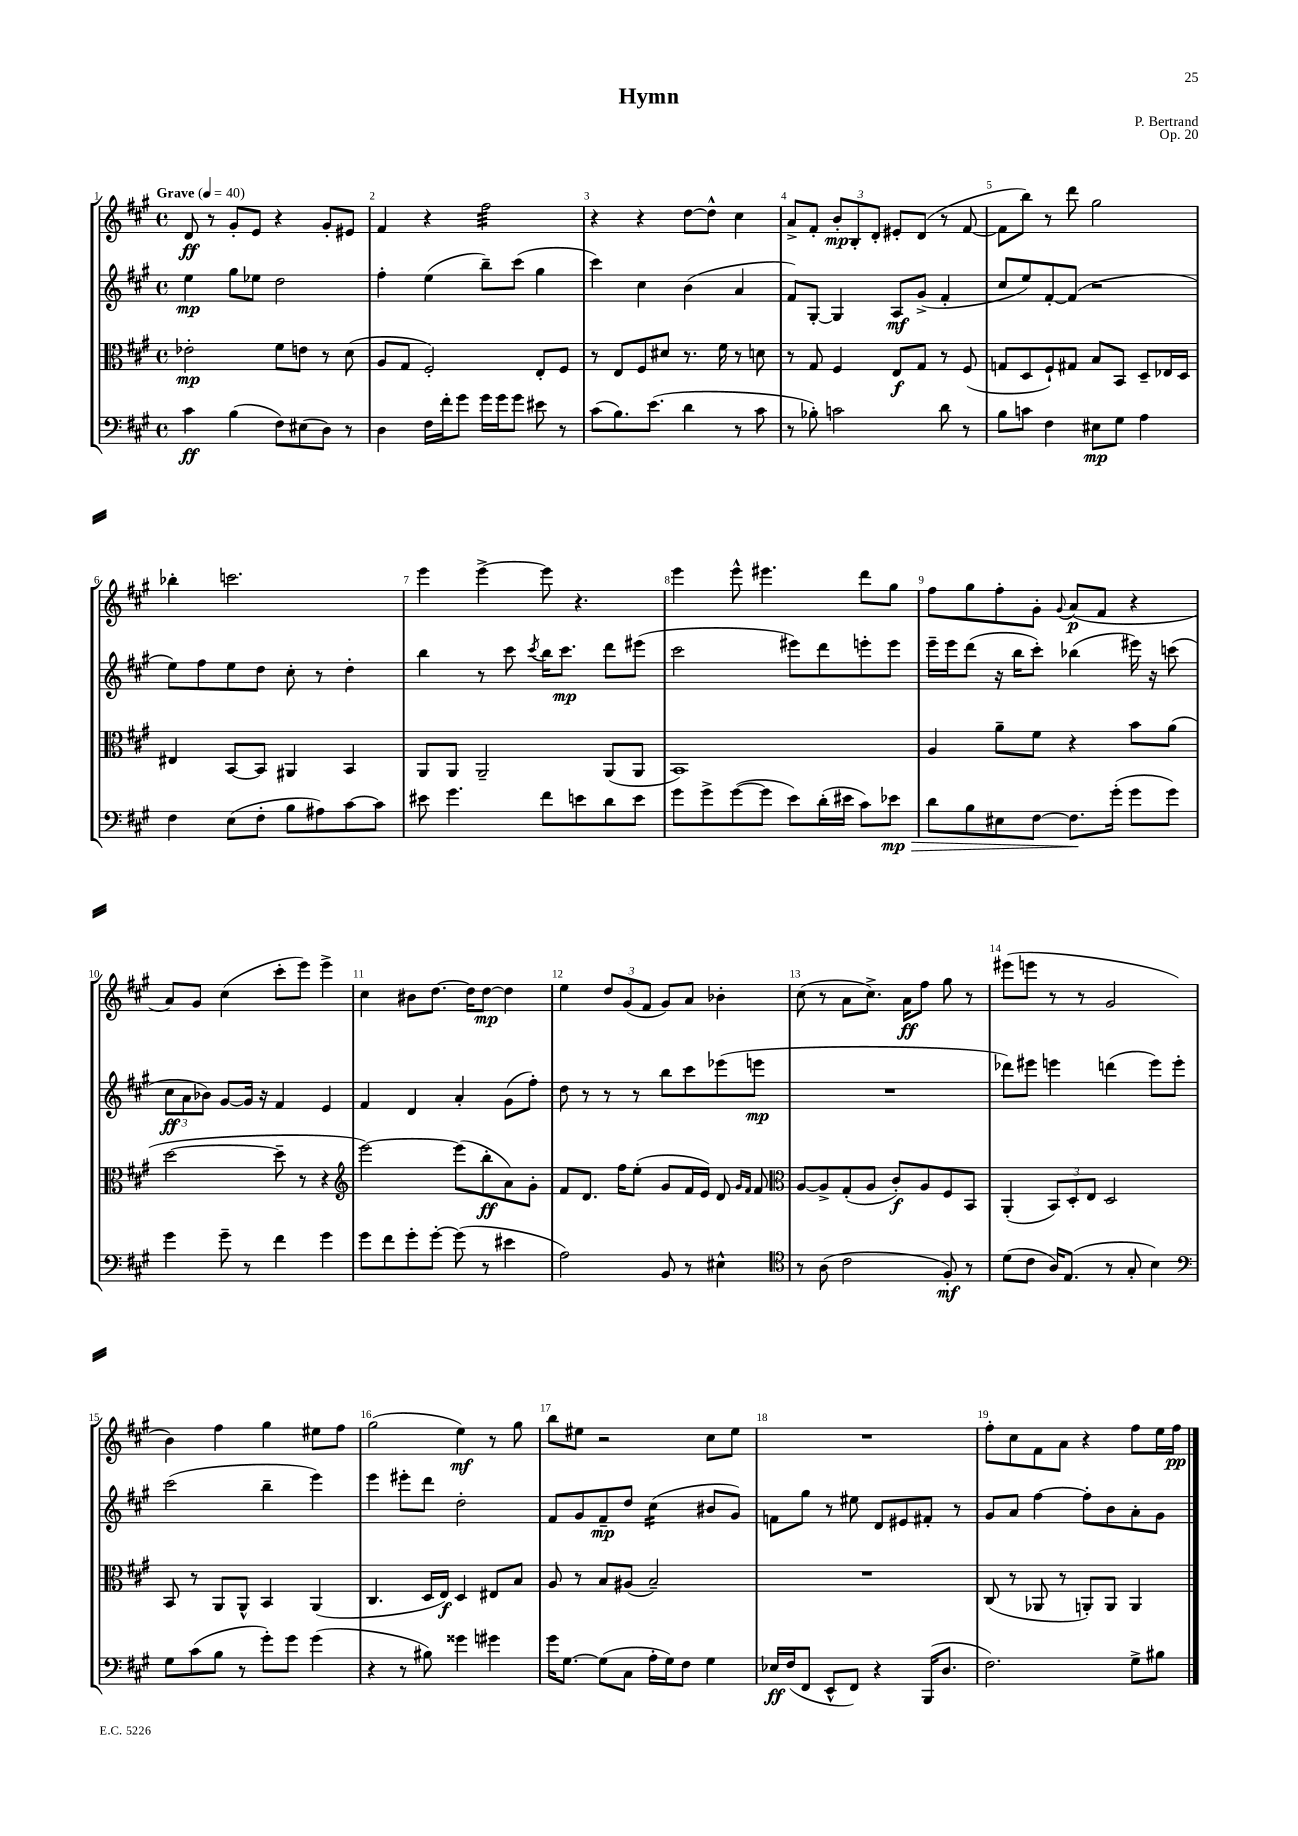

**kern	**kern	**kern	**kern
*staff4	*staff3	*staff2	*staff1
*clefF4	*clefC3	*clefG2	*clefG2
*k[f#c#g#]	*k[f#c#g#]	*k[f#c#g#]	*k[f#c#g#]
*M4/4	*M4/4	*M4/4	*M4/4
*met(c)	*met(c)	*met(c)	*met(c)
*MM40	*MM40	*MM40	*MM40
4c#	2e-'	4ee	8d
.	.	.	8r
(4B	.	8gg#	8g#'
.	.	8ee-	8e
8F#)	8f#	2dd	4r
(8E#	8e	.	.
8D)	8r	.	8g#'
8r	(8d	.	8e#
=	=	=	=
4D	8A	4ff#'	4f#
.	8G#	.	.
16F#	2F#')	(4ee	4r
16f#'	.	.	.
8g#	.	.	.
16g#	.	8bb~)	2ff#
16g#	.	.	.
8g#	.	(8ccc#	.
8e#	8E'	4gg#	.
8r	8F#	.	.
=	=	=	=
(8c#	8r	4ccc#)	4r
8.B)	8E	.	.
.	8F#	4cc#	4r
(8.e	.	.	.
.	8d#	.	.
4d	8.r	(4b	[8dd
.	.	.	8dd^^]
.	16f#	.	.
8r	8r	4a	4cc#
8c#	8d	.	.
=	=	=	=
8r	8r	8f#)	8a^
8B-')	8G#	[8G#'	8f#'
2c	4F#	4G#]	12b'
.	.	.	12B'
.	.	.	12d'
.	8E	8A	8e#'
.	8G#	(8g#^	(8d
8d	8r	4f#'	8r
8r	(8F#	.	[8f#
=	=	=	=
8B	8G	8cc#	8f#]
8c	8D	8ee)	8bb)
4F#	8F#`)	[8f#'	8r
.	8G#	(8f#]	8ddd
8E#	8B	2r	2gg#
8G#	8BB	.	.
4A	8D~	.	.
.	16E-	.	.
.	16D	.	.
=	=	=	=
4F#	4E#	8ee)	4bb-'
.	.	8ff#	.
(8E	[8BB	8ee	2.ccc
8F#'	8BB]	8dd	.
8B	4AA#	8cc#'	.
8A#)	.	8r	.
[8c#	4BB	4dd'	.
8c#]	.	.	.
=	=	=	=
8e#	8AA	4bb	4eee
4.g#	8AA	.	.
.	2AA~	8r	[4eee^
.	.	8ccc#	.
.	.	8qccc#	.
8f#	.	16bb	8eee]
.	.	8.ccc#	.
8e	.	.	4.r
8d	(8AA	8ddd	.
8e	8AA	(8eee#	.
=	=	=	=
8g#	1BB)	2ccc#	4eee
8g#^	.	.	.
([8g#	.	.	8eee^^
8g#]	.	.	4.eee#
8e)	.	8eee#)	.
(16d'	.	8ddd	.
16e#	.	.	.
8c#)	.	8eee'	8ddd
8e-	.	8eee	8gg#
=	=	=	=
8d	4A	16eee~	8ff#
.	.	16eee	.
8B	.	(8ddd	8gg#
8E#	8a~	16r	8ff#'
.	.	16bb	.
[8F#	8f#	8ccc#')	8g#'
.	.	.	8qqg#
8.F#]	4r	(4bb-	(8a
.	.	.	8f#
(16g#'	.	.	.
8g#	8b	16eee#)	4r
.	.	16r	.
8g#)	(8a	(8ccc	.
=	=	=	=
4g#	[2dd	12cc#	8a)
.	.	12a	.
.	.	.	8g#
.	.	12b-)	.
8g#~	.	[8g#	(4cc#
8r	.	16g#]	.
.	.	16r	.
4f#	8dd~]	4f#	8ccc#'
.	8r	.	8eee)
4g#	4r	4e	4eee^
=	=	=	=
*	*clefG2	*	*
8g#	[2eee)	4f#	4cc#
8f#	.	.	.
8g#'	.	4d	8b#
[8g#'	.	.	[8.dd
(8g#]	(8eee]	4a'	.
.	.	.	16dd]
8r	8bb'	.	[8dd
4e#	8a)	(8g#	4dd]
.	8g#'	8ff#')	.
=	=	=	=
2A)	8f#	8dd	4ee
.	8.d	8r	.
.	.	8r	12dd
.	16ff#	.	.
.	.	.	(12g#
.	(8ee'	8r	.
.	.	.	12f#
8BB	8g#	8bb	8g#)
8r	16f#	8ccc#	8a
.	16e)	.	.
4E#^^	8d	(8eee-	4b-'
.	16qqg#	.	.
.	16qqf#	.	.
.	8f#	8eee	.
=	=	=	=
*clefC4	*clefC3	*	*
8r	[8A	1r	(8cc#
(8A	8A^]	.	8r
2c#	(8G#'	.	8a
.	8A	.	8.cc#^)
.	8c#')	.	.
.	.	.	16a
.	8A	.	8ff#
8F#')	8F#	.	8gg#
8r	8BB	.	8r
=	=	=	=
(8d	(4AA'	8ddd-)	(8eee#
8c#	.	8eee#	8eee
16A)	12BB)	4eee	8r
(8.E	.	.	.
.	12D'	.	.
.	.	.	8r
.	12E	.	.
8r	2D	(4ddd	2g#
8G#'	.	.	.
4B)	.	8eee)	.
.	.	8eee'	.
=	=	=	=
*clefF4	*	*	*
8G#	8BB	(2ccc#	4b)
(8c#	8r	.	.
8B	8AA	.	4ff#
8r	8AA^^	.	.
8g#')	4BB	4bb~	4gg#
8g#	.	.	.
(4g#	(4AA	4eee)	8ee#
.	.	.	8ff#
=	=	=	=
4r	4.C#	4eee	(2gg#
8r	.	8eee#'	.
8B#)	16D	8ddd	.
.	16E)	.	.
4g##	4D	2dd'	4ee)
4g#	8E#	.	8r
.	8B	.	8gg#
=	=	=	=
16g#	8A	8f#	8bb
[8.G#	.	.	.
.	8r	8g#	8ee#
(8G#]	8B	8f#~	2r
8C#	(8A#	8dd	.
16A'	2B~)	(4cc#	.
16G#)	.	.	.
8F#	.	.	.
4G#	.	8b#	8cc#
.	.	8g#)	8ee#
=	=	=	=
16E-	1r	8f	1r
(16F#	.	.	.
8FF#	.	8gg#	.
8EE^^	.	8r	.
8FF#)	.	8ee#	.
4r	.	8d	.
.	.	8e#	.
(16BBB	.	8f#'	.
8.D	.	.	.
.	.	8r	.
=	=	=	=
2.F#)	(8C#	8g#	8ff#'
.	8r	8a	8cc#
.	8AA-	[4ff#	8f#
.	8r	.	8a
.	8AA')	8ff#']	4r
.	8AA	8b	.
8G#^	4AA	8a'	8ff#
8B#	.	8g#	16ee
.	.	.	16ff#
==	==	==	==
*-	*-	*-	*-
